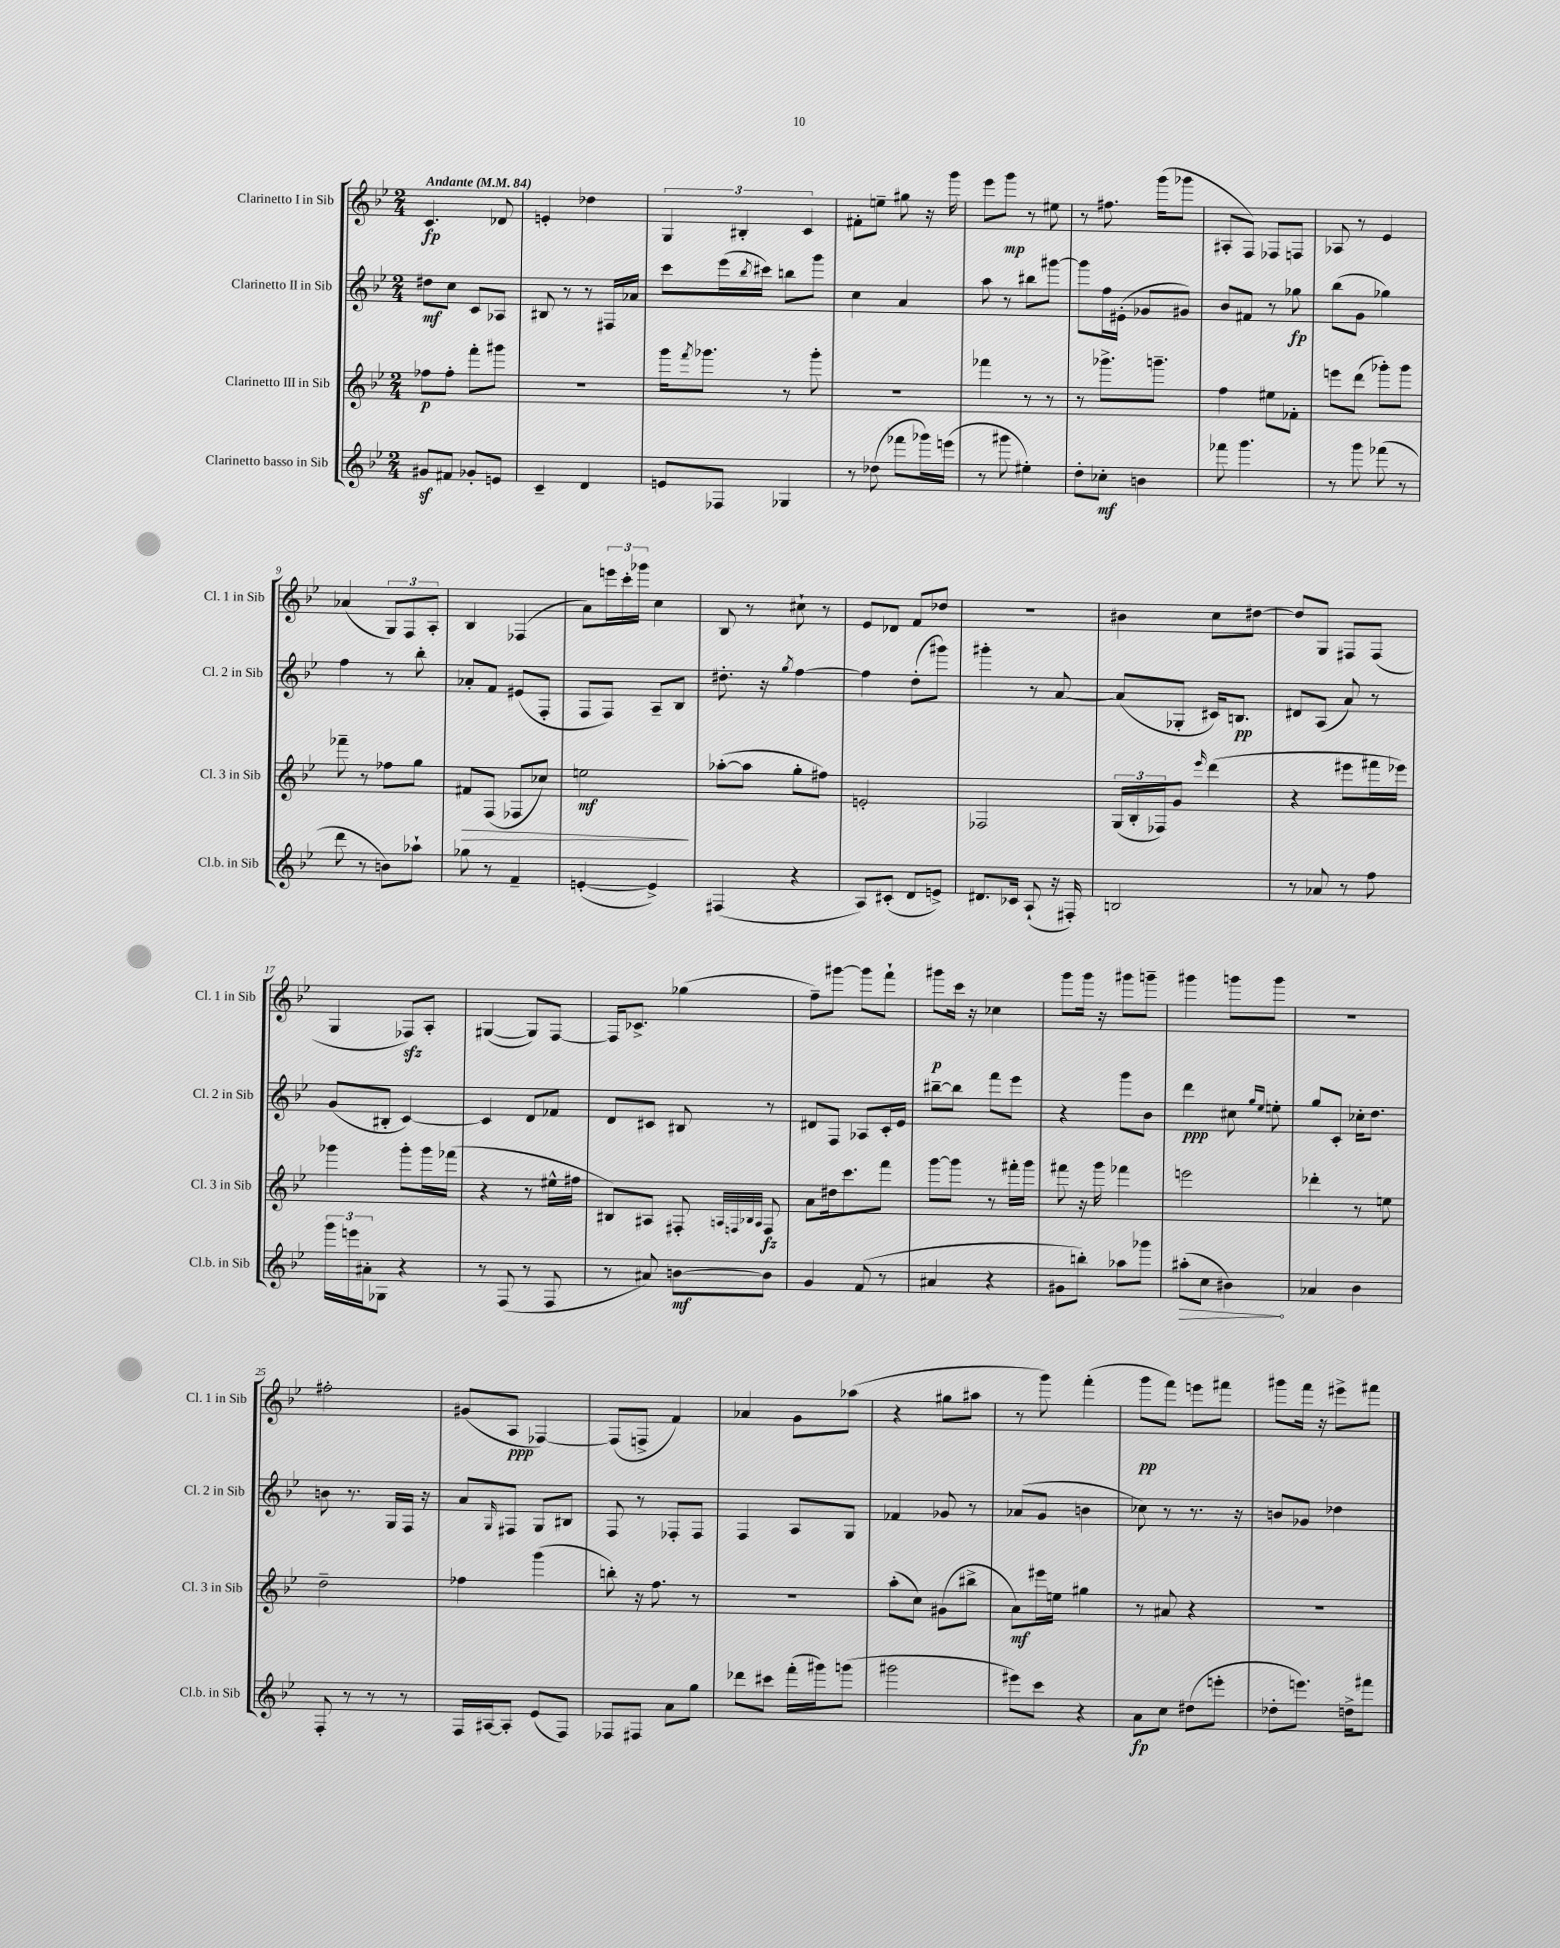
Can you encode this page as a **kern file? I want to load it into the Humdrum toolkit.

**kern	**dynam	**kern	**dynam	**kern	**dynam	**kern	**dynam
*part4	*part4	*part3	*part3	*part2	*part2	*part1	*part1
*staff4	*staff4	*staff3	*staff3	*staff2	*staff2	*staff1	*staff1
*I"Clarinetto basso in Sib	*	*I"Clarinetto III in Sib	*	*I"Clarinetto II in Sib	*	*I"Clarinetto I in Sib	*
*I'Cl.b. in Sib	*	*I'Cl. 3 in Sib	*	*I'Cl. 2 in Sib	*	*I'Cl. 1 in Sib	*
*clefG2	*	*clefG2	*	*clefG2	*	*clefG2	*
*k[b-e-]	*	*k[b-e-]	*	*k[b-e-]	*	*k[b-e-]	*
*M2/4	*	*M2/4	*	*M2/4	*	*M2/4	*
*MM84	*	*MM84	*	*MM84	*	*MM84	*
=1	=1	=1	=1	=1	=1	=1	=1
!	!	!	!	!	!	!LO:TX:a:B:t=Andante	!
8g#Xz/L	.	8ff-X\L	p	8dd#X\L	mf	4.c/	fp
8f#X/J	.	8ff-'\J	.	8cc\J	.	.	.
8g-X'/L	.	8fff'\L	.	8c/L	.	.	.
8en/J	.	8ggg#X\J	.	8A-X/J	.	8d-X/	.
=2	=2	=2	=2	=2	=2	=2	=2
4c~/	.	2r	.	8B#X/	.	4en'/	.
.	.	.	.	8r	.	.	.
4d/	.	.	.	8r	.	4dd-X\	.
.	.	.	.	16F#X/LL	.	.	.
.	.	.	.	16a-X/JJ	.	.	.
=3	=3	=3	=3	=3	=3	=3	=3
8en/L	.	16ggg\KL	.	8ccc\L	.	6G/	.
.	.	8qfff/	.	.	.	.	.
.	.	8.ggg-X\J	.	.	.	.	.
8F-X/J	.	.	.	(16eee-\L	.	.	.
.	.	.	.	.	.	6B#X'/	.
.	.	.	.	8qbb-/	.	.	.
.	.	.	.	16ccc#X\JJ)	.	.	.
4G-X/	.	8r	.	8bbn\L	.	.	.
.	.	.	.	.	.	6c/	.
.	.	8ggg-'\	.	8ggg\J	.	.	.
=4	=4	=4	=4	=4	=4	=4	=4
8r	.	2r	.	4cc\	.	8f#X'\L	.
(8dd-X\	.	.	.	.	.	8een~\J	.
8fff-X\L	.	.	.	4a/	.	8gg#X\	.
16ggg-X\L)	.	.	.	.	.	16r	.
(16eeen\JJ	.	.	.	.	.	16ggg\	.
=5	=5	=5	=5	=5	=5	=5	=5
8r	.	4fff-X\	.	8aa\	.	8eee-\L	.
8ggg#X\	.	.	.	8r	.	8ggg\J	mp
4ee#X'\)	.	8r	.	8bb#X\L	.	8r	.
.	.	8r	.	[8ggg#X\J	.	8ee#X\	.
=6	=6	=6	=6	=6	=6	=6	=6
8dd'\L	.	8r	.	8ggg#\L]	.	8r	.
8cc-X'\J	mf	8.ggg-X^\L	.	16ff\L	.	8.ff#X\	.
.	.	.	.	(16e#X'\JJ	.	.	.
4bn\	.	.	.	8g-X/L	.	.	.
.	.	8.gggn~\J	.	.	.	(16ggg\KL	.
.	.	.	.	8g#X/J)	.	8ggg-X\J	.
=7	=7	=7	=7	=7	=7	=7	=7
8fff-X\	.	4ff\	.	8b-/L	.	8A#X'/L	.
4.ggg\	.	.	.	8f#X/J	.	8F/J)	.
.	.	8ee#X\L	.	8r	.	8F-X/L	.
.	.	8f-X'\J	.	8gg-X\	fp	8Fn/J	.
=8	=8	=8	=8	=8	=8	=8	=8
8r	.	8eeen\L	.	(8bb-\L	.	8A-X/	.
8ggg\	.	(8ddd\J	.	8g\J	.	8r	.
(8fff-X\	.	8ggg-X'\L)	.	4gg-X\)	.	4e-/	.
8r	.	8ggg-\J	.	.	.	.	.
!!LO:LB:g=z
=9	=9	=9	=9	=9	=9	=9	=9
8ddd\	.	8fff-X~\	.	4ff\	.	(4a-X/	.
8r	.	8r	.	.	.	.	.
8bn\L)	.	8ff-X\L	.	8r	.	12G/L)	.
.	.	.	.	.	.	12F/	.
8aa-X`\J	.	8gg\J	.	8bb-'\	.	.	.
.	.	.	.	.	.	12A'/J	.
=10	=10	=10	=10	=10	=10	=10	=10
!	!	!	!LO:HP:b	!	!	!	!
8gg-X\	.	8f#X/L	>	8a-X'/L	.	4B-/	.
8r	.	(8F/J	.	8f/J	.	.	.
4f~/	.	8F-X/L	.	(8e#X/L	.	(4F-X/	.
.	.	8cc-X/J)	.	8F'/J	.	.	.
=11	=11	=11	=11	=11	=11	=11	=11
([4en'/	.	2een\	mf	8F/L	.	8a\L)	.
.	.	.	.	8F/J)	.	24eeen\L	.
.	.	.	.	.	.	24ccc'\	.
.	.	.	.	.	.	24ggg-X\JJ	.
4e^/])	.	.	.	8A~/L	.	4cc\	.
.	.	.	.	8B-/J	.	.	.
.	.	.	]	.	.	.	.
=12	=12	=12	=12	=12	=12	=12	=12
(4F#X/	.	([8aa-X'\L	.	8.dd#X'\	.	8B-/	.
.	.	8aa-\J]	.	.	.	8r	.
.	.	.	.	16r	.	.	.
.	.	.	.	8qgg/	.	.	.
4r	.	8gg'\L	.	[4ff\	.	8cc#X`\	.
.	.	8ff#X\J)	.	.	.	8r	.
=13	=13	=13	=13	=13	=13	=13	=13
8A/L)	.	2en'/	.	4ff\]	.	8e-/L	.
(8c#X'/J	.	.	.	.	.	8d-X/J	.
8d/L	.	.	.	(8dd'\L	.	8f/L	.
8en^/J)	.	.	.	8ggg#X\J)	.	8dd-X/J	.
=14	=14	=14	=14	=14	=14	=14	=14
8.d#X/L	.	2F-X/	.	4ggg#X'\	.	2r	.
16c-X/Jk	.	.	.	.	.	.	.
(8A`/	.	.	.	8r	.	.	.
16r	.	.	.	[8a/	.	.	.
16F#X'/)	.	.	.	.	.	.	.
=15	=15	=15	=15	=15	=15	=15	=15
2Bn/	.	(24G/LL	.	(8a/L]	.	4b#X\	.
.	.	24B-'/	.	.	.	.	.
.	.	24F-X/J)	.	.	.	.	.
.	.	8g/J	.	8G-X'/J	.	.	.
.	.	16qqeee-/	.	.	.	.	.
.	.	(4ddd\	.	16c#X/KL)	.	8cc\L	.
.	.	.	.	8.Bn/J	pp	.	.
.	.	.	.	.	.	[8dd#X\J	.
=16	=16	=16	=16	=16	=16	=16	=16
8r	.	4r	.	8d#X/L	.	8dd#/L]	.
8a-X/	.	.	.	(8A/J	.	8G/J	.
8r	.	8eee#X\L	.	8a/)	.	8F#X/L	.
8ff\	.	16fff#X\L	.	8r	.	(8F#/J	.
.	.	16eee-X\JJ)	.	.	.	.	.
!!LO:LB:g=z
=17	=17	=17	=17	=17	=17	=17	=17
24ggg\LL	.	4ggg-X\	.	(8g/L	.	4G/	.
24eeen\	.	.	.	.	.	.	.
24a#X'\J	.	.	.	.	.	.	.
8G-X\J	.	.	.	8B#X'/J	.	.	.
4r	.	8ggg-'\L	.	[4c/)	.	8F-Xzz/L)	.
.	.	16ggg-\L	.	.	.	8A'/J	.
.	.	(16fff-X\JJ	.	.	.	.	.
=18	=18	=18	=18	=18	=18	=18	=18
8r	.	4r	.	4c/]	.	([4G#X/	.
(8F/	.	.	.	.	.	.	.
8r	.	8r	.	8d/L	.	8G#/L])	.
8F/	.	16ee#X^^\LL	.	8f-X/J	.	[8F/J	.
.	.	16ff#X\JJ	.	.	.	.	.
=19	=19	=19	=19	=19	=19	=19	=19
8r	.	8B#X/L)	.	8d/L	.	16F/KL]	.
.	.	.	.	.	.	8.c-X^/J	.
8a#X/)	.	8A#X/J	.	8c#X/J	.	.	.
[8bn\L	mf	8F#X'/	.	8B#X/	.	(4gg-X\	.
.	.	32qqAn/LLL	.	.	.	.	.
.	.	32qqFn/	.	.	.	.	.
.	.	32qqB-X/	.	.	.	.	.
.	.	32qqA/JJJ	.	.	.	.	.
8b\J]	.	8F/	fz	8r	.	.	.
=20	=20	=20	=20	=20	=20	=20	=20
4g/	.	8a\L	.	8d#X/L	.	8ff~\L)	.
.	.	16dd#X\k	.	8F/J	.	[8ggg#X\J	.
.	.	8.ccc\	.	.	.	.	.
(8f/	.	.	.	8A-X/L	.	8ggg#\L]	.
8r	.	8fff\J	.	16c'/L	.	8fff`\J	.
.	.	.	.	16e-/JJ	.	.	.
=21	=21	=21	=21	=21	=21	=21	=21
4a#X/	.	[8ggg\L	.	[8bb#X~\L	.	8ggg#X\L	p
.	.	8ggg\J]	.	8bb#\J]	.	16ccc\Jk	.
.	.	.	.	.	.	16r	.
4r	.	8r	.	8fff\L	.	4cc-X\	.
.	.	16fff#X'\LL	.	8eee-\J	.	.	.
.	.	16ggg\JJ	.	.	.	.	.
=22	=22	=22	=22	=22	=22	=22	=22
8g#X\L	.	8fff#X\	.	4r	.	8ggg\L	.
8bbn'\J)	.	16r	.	.	.	16ggg\Jk	.
.	.	16ggg\	.	.	.	16r	.
8aa-X\L	.	4fff-X\	.	8ggg\L	.	8ggg#X\L	.
8ggg-X\J	.	.	.	8b-\J	.	8gggn~\J	.
=23	=23	=23	=23	=23	=23	=23	=23
!	!LO:HP:b	!	!	!	!	!	!
(8aa#X'\L	>	2eeen\	.	4ddd\	ppp	4ggg#X\	.
8cc\J	.	.	.	.	.	.	.
4b#X\)	.	.	.	8cc#X\	.	8gggn\L	.
.	.	.	.	16qqgg/LL	.	.	.
.	.	.	.	16qqee-/JJ	.	.	.
.	.	.	.	8een'\	.	8ggg\J	.
.	]	.	.	.	.	.	.
=24	=24	=24	=24	=24	=24	=24	=24
4a-X/	.	4ddd-X'\	.	8gg/L	.	2r	.
.	.	.	.	8c'/J	.	.	.
4b-\	.	8r	.	16cc-X'\KL	.	.	.
.	.	.	.	8.dd\J	.	.	.
.	.	8een\	.	.	.	.	.
!!LO:LB:g=z
=25	=25	=25	=25	=25	=25	=25	=25
8F'/	.	2dd~\	.	8bn\	.	2ff#X'\	.
8r	.	.	.	8.r	.	.	.
8r	.	.	.	.	.	.	.
.	.	.	.	16G/LL	.	.	.
8r	.	.	.	16F/JJ	.	.	.
.	.	.	.	16r	.	.	.
=26	=26	=26	=26	=26	=26	=26	=26
16F/LL	.	4ff-X\	.	8a/L	.	(8g#X/L	.
[16A#X/J	.	.	.	.	.	.	.
.	.	.	.	16qqG/	.	.	.
8A#'/J]	.	.	.	8F#X/J	.	8A/J	ppp
(8e-/L	.	(4ggg\	.	8G/L	.	[4F-X/)	.
8F/J)	.	.	.	8B#X/J	.	.	.
=27	=27	=27	=27	=27	=27	=27	=27
8F-X/L	.	8bbn'\)	.	8F/	.	(8F-/L]	.
8F#X/J	.	16r	.	8r	.	8Fn^/J	.
.	.	8.ff\	.	.	.	.	.
8a\L	.	.	.	8F-X'/L	.	4f/)	.
8gg\J	.	8r	.	8F-/J	.	.	.
=28	=28	=28	=28	=28	=28	=28	=28
8ddd-X\L	.	2r	.	4F/	.	4a-X/	.
8ccc#X\J	.	.	.	.	.	.	.
(16fff'\LL	.	.	.	8A/L	.	8g\L	.
16ggg#X\J)	.	.	.	.	.	.	.
(8gggn\J	.	.	.	8G/J	.	(8aa-X\J	.
=29	=29	=29	=29	=29	=29	=29	=29
2ggg#X\	.	(8aa'\L	.	4f-X/	.	4r	.
.	.	8cc\J)	.	.	.	.	.
.	.	(8g#X\L	.	8g-X/	.	8gg#X\L	.
.	.	8bb#X^\J	.	8r	.	8aa#X\J	.
=30	=30	=30	=30	=30	=30	=30	=30
8eee#X\L)	.	8a\L)	mf	(8a-X/L	.	8r	.
8ccc\J	.	16eee#X\L	.	8g/J	.	8ggg\)	.
.	.	16een\JJ	.	.	.	.	.
4r	.	4gg#X\	.	4bn\	.	(4fff'\	.
=31	=31	=31	=31	=31	=31	=31	=31
8a\L	fp	8r	.	8cc-X\)	.	8ggg\L	pp
8cc\J	.	8a#X/	.	8r	.	8fff\J)	.
(8dd#X\L	.	4r	.	8.r	.	8eeen\L	.
8eeen'\J	.	.	.	.	.	8fff#X\J	.
.	.	.	.	16r	.	.	.
=32	=32	=32	=32	=32	=32	=32	=32
8dd-X'\L	.	2r	.	8bn/L	.	8ggg#X\L	.
8.eeen\J)	.	.	.	8g-X/J	.	16fff\Jk	.
.	.	.	.	.	.	16r	.
.	.	.	.	4dd-X\	.	8eee#X^\L	.
16ddn^\KL	.	.	.	.	.	.	.
8fff#X\J	.	.	.	.	.	8fff#X\J	.
==	==	==	==	==	==	==	==
*-	*-	*-	*-	*-	*-	*-	*-
